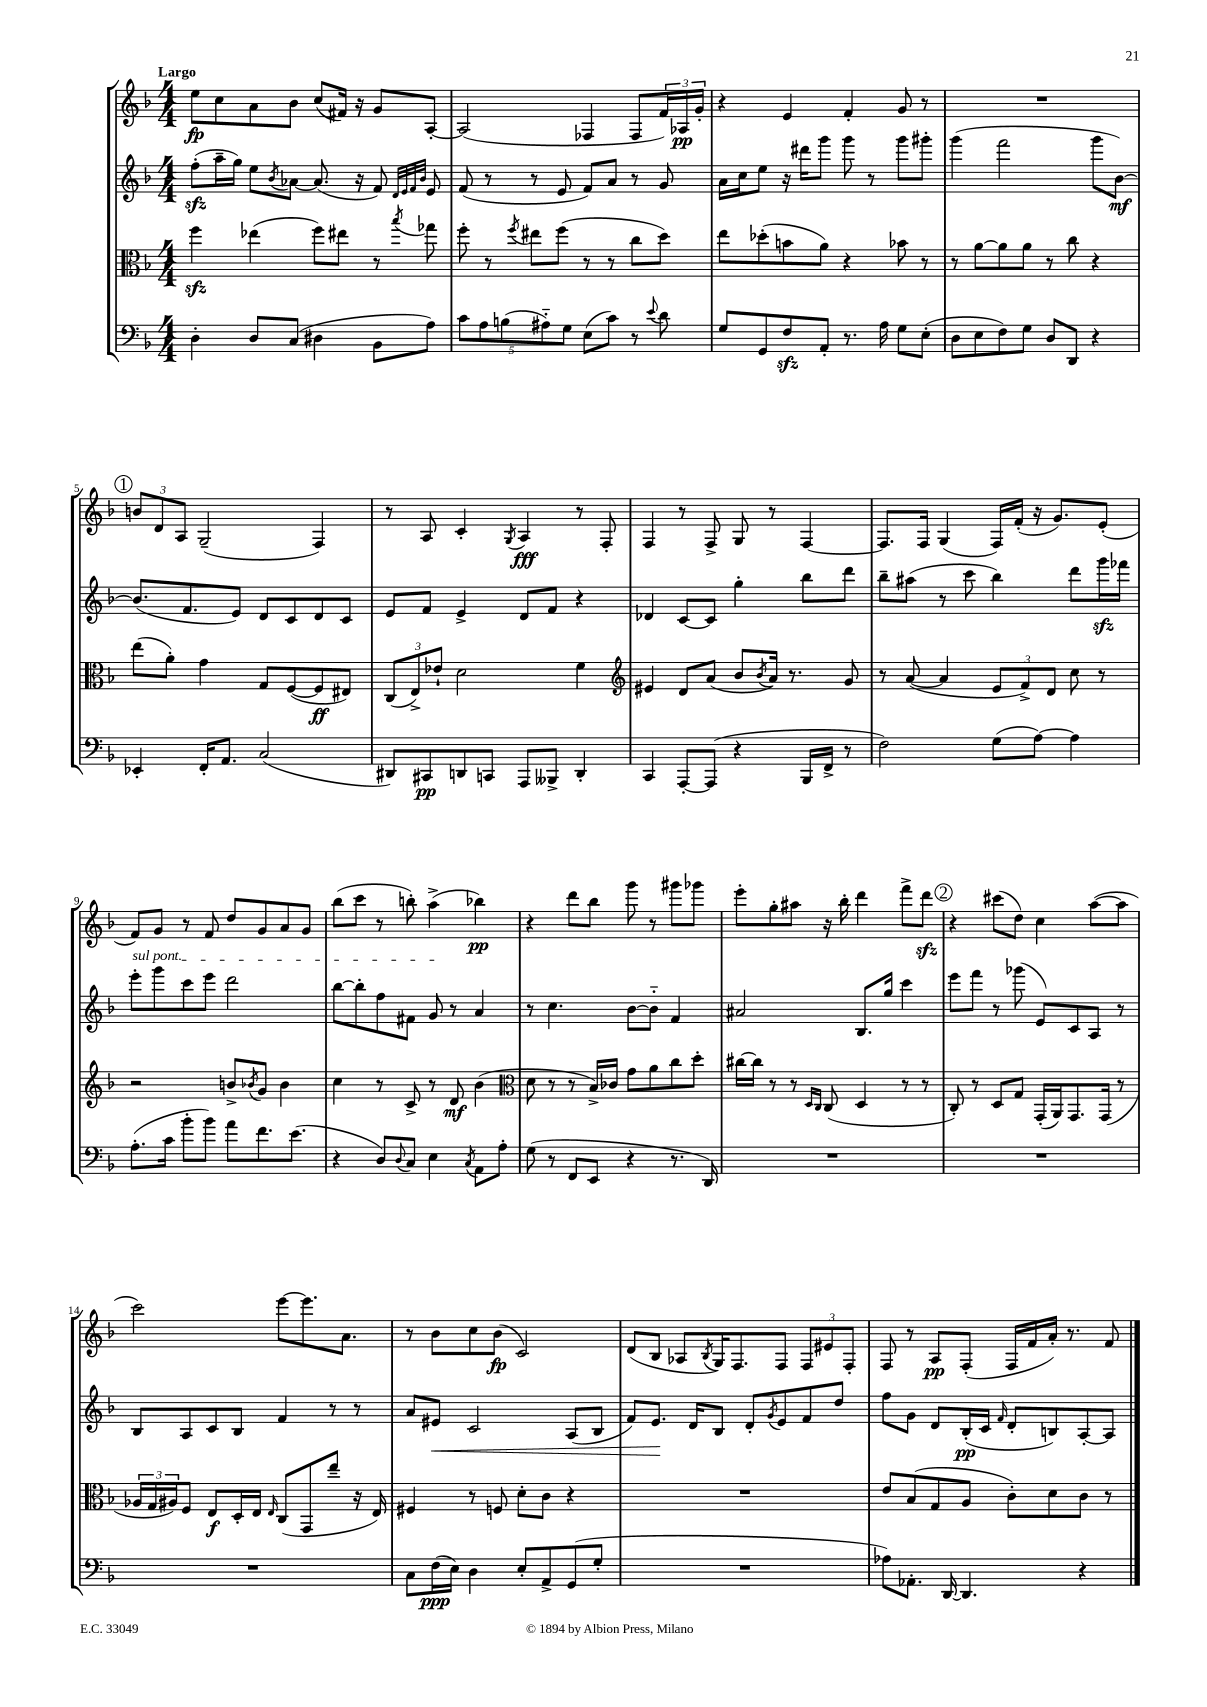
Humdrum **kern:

**kern	**dynam	**kern	**dynam	**kern	**dynam	**kern	**dynam
*part4	*part4	*part3	*part3	*part2	*part2	*part1	*part1
*staff4	*staff4	*staff3	*staff3	*staff2	*staff2	*staff1	*staff1
*clefF4	*	*clefC3	*	*clefG2	*	*clefG2	*
*k[b-]	*	*k[b-]	*	*k[b-]	*	*k[b-]	*
*M4/4	*	*M4/4	*	*M4/4	*	*M4/4	*
=1	=1	=1	=1	=1	=1	=1	=1
!	!	!	!	!	!	!LO:TX:a:B:t=Largo	!
4D'\	.	4ffzz\	.	(8ffzz'\L	.	8ee\L	fp
.	.	.	.	16aa~\L	.	8cc\	.
.	.	.	.	16gg\JJ)	.	.	.
8D/L	.	(4ee-X\	.	8ee\L	.	8a\	.
.	.	.	.	8qb-/	.	.	.
(8C/J	.	.	.	[8a-X\J	.	8b-\J	.
4D#X\	.	8ff\L)	.	(8.a-/]	.	(8cc/L	.
.	.	8ee#X\J	.	.	.	16f#X/Jk)	.
.	.	.	.	16r	.	16r	.
8BB-\L	.	8r	.	8f/)	.	8g/L	.
.	.	.	.	32qqd/LLL	.	.	.
.	.	.	.	32qqe/	.	.	.
.	.	.	.	32qqf/	.	.	.
.	.	8qbb-/	.	32qqb-/JJJ	.	.	.
8A\J)	.	8gg-X\	.	8e/	.	[8A'/J	.
=2	=2	=2	=2	=2	=2	=2	=2
10c\L	.	8ff'\	.	(8f/	.	(2A/]	.
10A\	.	.	.	.	.	.	.
.	.	8r	.	8r	.	.	.
(10Bn\	.	.	.	.	.	.	.
.	.	8qff/	.	.	.	.	.
.	.	8ee#X\L	.	8r	.	.	.
10A#X\)	.	.	.	.	.	.	.
.	.	(8ff\J	.	8e/	.	.	.
10G\J	.	.	.	.	.	.	.
(8E\L	.	8r	.	8f/L)	.	4F-X/	.
8c\J)	.	8r	.	8a/J	.	.	.
8r	.	8cc\L	.	8r	.	8F-/L	.
8qqe/	.	.	.	.	.	.	.
8d\	.	8dd\J)	.	8g/	.	24f/L)	.
.	.	.	.	.	.	24A-X/	pp
.	.	.	.	.	.	24g'/JJ	.
=3	=3	=3	=3	=3	=3	=3	=3
8G/L	.	8ee\L	.	16a\LL	.	4r	.
.	.	.	.	16cc\J	.	.	.
8GG/	.	(8dd-X'\	.	8ee\J	.	.	.
8Fzz/	.	8bn\	.	16r	.	4e/	.
.	.	.	.	16ddd#X\KL	.	.	.
8AA'/J	.	8a\J)	.	8ggg\J	.	.	.
8.r	.	4r	.	8ggg\	.	4f'/	.
.	.	.	.	8r	.	.	.
16A\	.	.	.	.	.	.	.
8G\L	.	8b-X\	.	8ggg\L	.	8g/	.
(8E'\J	.	8r	.	8ggg#X'\J	.	8r	.
=4	=4	=4	=4	=4	=4	=4	=4
8D\L	.	8r	.	(4ggg\	.	1r	.
8E\	.	[8a\L	.	.	.	.	.
8F\)	.	8a\]	.	2fff\	.	.	.
8G\J	.	8a\J	.	.	.	.	.
8D/L	.	8r	.	.	.	.	.
8DD/J	.	8cc\	.	.	.	.	.
4r	.	4r	.	8ggg\L	.	.	.
.	.	.	.	[8b-\J)	mf	.	.
!!LO:LB:g=z
!!LO:REH:place=s1:t=1
=5	=5	=5	=5	=5	=5	=5	=5
4EE-X'/	.	(8ee\L	.	(8.b-/L]	.	12bn/L	.
.	.	.	.	.	.	12d/	.
.	.	8a'\J)	.	.	.	.	.
.	.	.	.	.	.	12A/J	.
.	.	.	.	8.f/	.	.	.
16FF'/KL	.	4g\	.	.	.	(2G~/	.
8.AA/J	.	.	.	.	.	.	.
.	.	.	.	8e/J)	.	.	.
(2C/	.	8G/L	.	8d/L	.	.	.
.	.	([8F/	.	8c/	.	.	.
.	.	8F/]	ff	8d/	.	4F/)	.
.	.	8E#X/J)	.	8c/J	.	.	.
=6	=6	=6	=6	=6	=6	=6	=6
8DD#X/L)	.	(12C/L	.	8e/L	.	8r	.
.	.	12E^/)	.	.	.	.	.
8CC#X/	pp	.	.	8f/J	.	8A/	.
.	.	12e-X`/J	.	.	.	.	.
8DDn/	.	2d\	.	4e^/	.	4c'/	.
8CCn/J	.	.	.	.	.	.	.
.	.	.	.	.	.	8qG/	.
8AAA/L	.	.	.	8d/L	.	4A/	fff
8BBB--X^/J	.	.	.	8f/J	.	.	.
4DD'/	.	4f\	.	4r	.	8r	.
.	.	.	.	.	.	8F'/	.
=7	=7	=7	=7	=7	=7	=7	=7
*	*	*clefG2	*	*	*	*	*
4CC/	.	4e#X/	.	4d-X/	.	4F/	.
[8AAA'/L	.	8d/L	.	[8c/L	.	8r	.
(8AAA/J]	.	(8a/J	.	8c/J]	.	8F^/	.
4r	.	8b-/L	.	4gg'\	.	8G/	.
.	.	8qb-/	.	.	.	.	.
.	.	16a/Jk)	.	.	.	8r	.
.	.	8.r	.	.	.	.	.
16BBB-/LL	.	.	.	8bb-\L	.	[4F/	.
16FF^/JJ	.	.	.	.	.	.	.
8r	.	8g/	.	8ddd\J	.	.	.
=8	=8	=8	=8	=8	=8	=8	=8
2F\)	.	8r	.	8bb-~\L	.	8.F/L]	.
.	.	([8a/	.	(8aa#X\J	.	.	.
.	.	.	.	.	.	16F/Jk	.
.	.	4a/]	.	8r	.	(4G/	.
.	.	.	.	8ccc\	.	.	.
(8G\L	.	12e/L	.	4bb-\)	.	16F/LL)	.
.	.	.	.	.	.	(16f'/JJ	.
.	.	12f^/)	.	.	.	.	.
[8A\J)	.	.	.	.	.	16r	.
.	.	12d/J	.	.	.	.	.
.	.	.	.	.	.	8.g/L)	.
4A\]	.	8cc\	.	8ddd\L	.	.	.
.	.	8r	.	16gggzz\L	.	(8e'/J	.
.	.	.	.	16fff-X\JJ	.	.	.
!!LO:LB:g=z
=9	=9	=9	=9	=9	=9	=9	=9
!	!	!	!	!LO:TX:a:i:t=sul pont.	!	!	!
(8.A'\L	.	2r	.	8eee'\L	.	8f/L)	.
.	.	.	.	8ggg\	.	8g/J	.
16c\Jk	.	.	.	.	.	.	.
8b-'\L	.	.	.	8ccc\	.	8r	.
8b-\J)	.	.	.	8eee\J	.	8f/	.
8a\L	.	8bn^/L	.	2ddd\	.	8dd/L	.
.	.	8qb-X/	.	.	.	.	.
8.f\	.	8g/J	.	.	.	8g/	.
.	.	4b-\	.	.	.	8a/	.
(8.e\J	.	.	.	.	.	.	.
.	.	.	.	.	.	8g/J	.
=10	=10	=10	=10	=10	=10	=10	=10
4r	.	4cc\	.	[8bb-\L	.	(8bb-\L	.
.	.	.	.	8bb-'\]	.	8ccc\J	.
8D/L)	.	8r	.	8ff\	.	8r	.
8qqD/	.	.	.	.	.	.	.
8C/J	.	8c^/	.	8f#X\J	.	8bbn'\)	.
4E\	.	8r	.	8g/	.	(4aa^\	.
.	.	8d/	mf	8r	.	.	.
8qC/	.	.	.	.	.	.	.
8AA\L	.	(4b-\	.	4a/	.	4bb-X\)	pp
8A'\J	.	.	.	.	.	.	.
=11	=11	=11	=11	=11	=11	=11	=11
*	*	*clefC3	*	*	*	*	*
(8G\	.	8d\	.	8r	.	4r	.
8r	.	8r	.	4.cc\	.	.	.
8FF/L	.	8r	.	.	.	8ddd\L	.
8EE/J	.	16B-^/LL)	.	.	.	8bb-\J	.
.	.	16c-X/JJ	.	.	.	.	.
4r	.	8g\L	.	[8b-\L	.	8ggg\	.
.	.	8a\	.	8b-\J]	.	8r	.
8.r	.	8cc\	.	4f/	.	8ggg#X\L	.
.	.	8dd'\J	.	.	.	8ggg-X\J	.
16DD/)	.	.	.	.	.	.	.
=12	=12	=12	=12	=12	=12	=12	=12
1r	.	[16cc#X\LL	.	2a#X/	.	8eee'\L	.
.	.	16cc#\JJ]	.	.	.	.	.
.	.	8r	.	.	.	8gg'\	.
.	.	8r	.	.	.	8aa#X\J	.
.	.	16qqD/LL	.	.	.	.	.
.	.	16qqC/JJ	.	.	.	.	.
.	.	(8C/	.	.	.	16r	.
.	.	.	.	.	.	16bb-'\	.
.	.	4D/	.	8.B-/L	.	4ddd\	.
.	.	.	.	16gg/Jk	.	.	.
.	.	8r	.	4ccc\	.	8fff^\L	.
.	.	8r	.	.	.	8dddzz\J	.
!!LO:REH:place=s1:t=2
=13	=13	=13	=13	=13	=13	=13	=13
1r	.	8C'/)	.	8eee\L	.	4r	.
.	.	8r	.	8fff\J	.	.	.
.	.	8D/L	.	8r	.	(8ccc#X\L	.
.	.	8G/J	.	(8ggg-X\	.	8dd\J)	.
.	.	(16GG'/LL	.	8e/L)	.	4cc\	.
.	.	16AA/J)	.	.	.	.	.
.	.	8.GG/	.	8c/	.	.	.
.	.	.	.	8A/J	.	([8aa\L	.
.	.	(16GG/Jk	.	.	.	.	.
.	.	8r	.	8r	.	8aa\J]	.
!!LO:LB:g=z
=14	=14	=14	=14	=14	=14	=14	=14
1r	.	24A-X/LL	.	8B-/L	.	2ccc\)	.
.	.	24G/	.	.	.	.	.
.	.	24A#X/J)	.	.	.	.	.
.	.	8F/J	.	8A/	.	.	.
.	.	8E/L	f	8c/	.	.	.
.	.	16D'/L	.	8B-/J	.	.	.
.	.	16E/JJ	.	.	.	.	.
.	.	16qqE/	.	.	.	.	.
.	.	(8C/L	.	4f/	.	[8eee\L	.
.	.	8GG/	.	.	.	8.eee\]	.
.	.	8ee~/J	.	8r	.	.	.
.	.	.	.	.	.	8.a\J	.
.	.	16r	.	8r	.	.	.
.	.	16E/)	.	.	.	.	.
=15	=15	=15	=15	=15	=15	=15	=15
8C\L	.	4F#X/	.	8a/L	.	8r	.
!	!	!	!	!	!LO:HP:b	!	!
(16F\L	ppp	.	.	8e#X/J	<	8b-\L	.
16E\JJ)	.	.	.	.	.	.	.
4D\	.	8r	.	2c/	.	8cc\	.
.	.	8Fn/	.	.	.	(8b-\J	fp
8E'/L	.	8d'\L	.	.	.	2c/)	.
8AA^/	.	8c\J	.	.	.	.	.
(8GG/	.	4r	.	(8A/L	.	.	.
8G'/J	.	.	.	8B-/J	.	.	.
=16	=16	=16	=16	=16	=16	=16	=16
1r	.	1r	.	8f/L)	.	(8d/L	.
.	.	.	.	8.e/J	.	8B-/J	.
.	.	.	.	.	.	8A-X/L	.
.	.	.	.	16d/KL	[	.	.
.	.	.	.	.	.	8qB-/	.
.	.	.	.	8B-/J	.	16G/K)	.
.	.	.	.	.	.	8.F/	.
.	.	.	.	8d'/L	.	.	.
.	.	.	.	8qg/	.	.	.
.	.	.	.	8e/	.	8F/J	.
.	.	.	.	8f/	.	12F/L	.
.	.	.	.	.	.	12e#X/	.
.	.	.	.	8dd/J	.	.	.
.	.	.	.	.	.	12F'/J	.
=17	=17	=17	=17	=17	=17	=17	=17
8A-X\L)	.	8e/L	.	8ff\L	.	8F/	.
8.AA-X'\J	.	(8B-/	.	8g\J	.	8r	.
.	.	8G/	.	8d/L	.	8A/L	pp
[16DD/	.	.	.	.	.	.	.
4.DD/]	.	8A/J	.	(16B-'/L	pp	(8F'/J	.
.	.	.	.	16c/JJ	.	.	.
.	.	.	.	16qqf/	.	.	.
.	.	8c'\L)	.	8d'/L	.	16F/LL	.
.	.	.	.	.	.	16f/	.
.	.	8d\	.	8Bn/)	.	16a'/JJ)	.
.	.	.	.	.	.	8.r	.
4r	.	8c\J	.	[8A'/	.	.	.
.	.	8r	.	8A/J]	.	8f/	.
==	==	==	==	==	==	==	==
*-	*-	*-	*-	*-	*-	*-	*-
